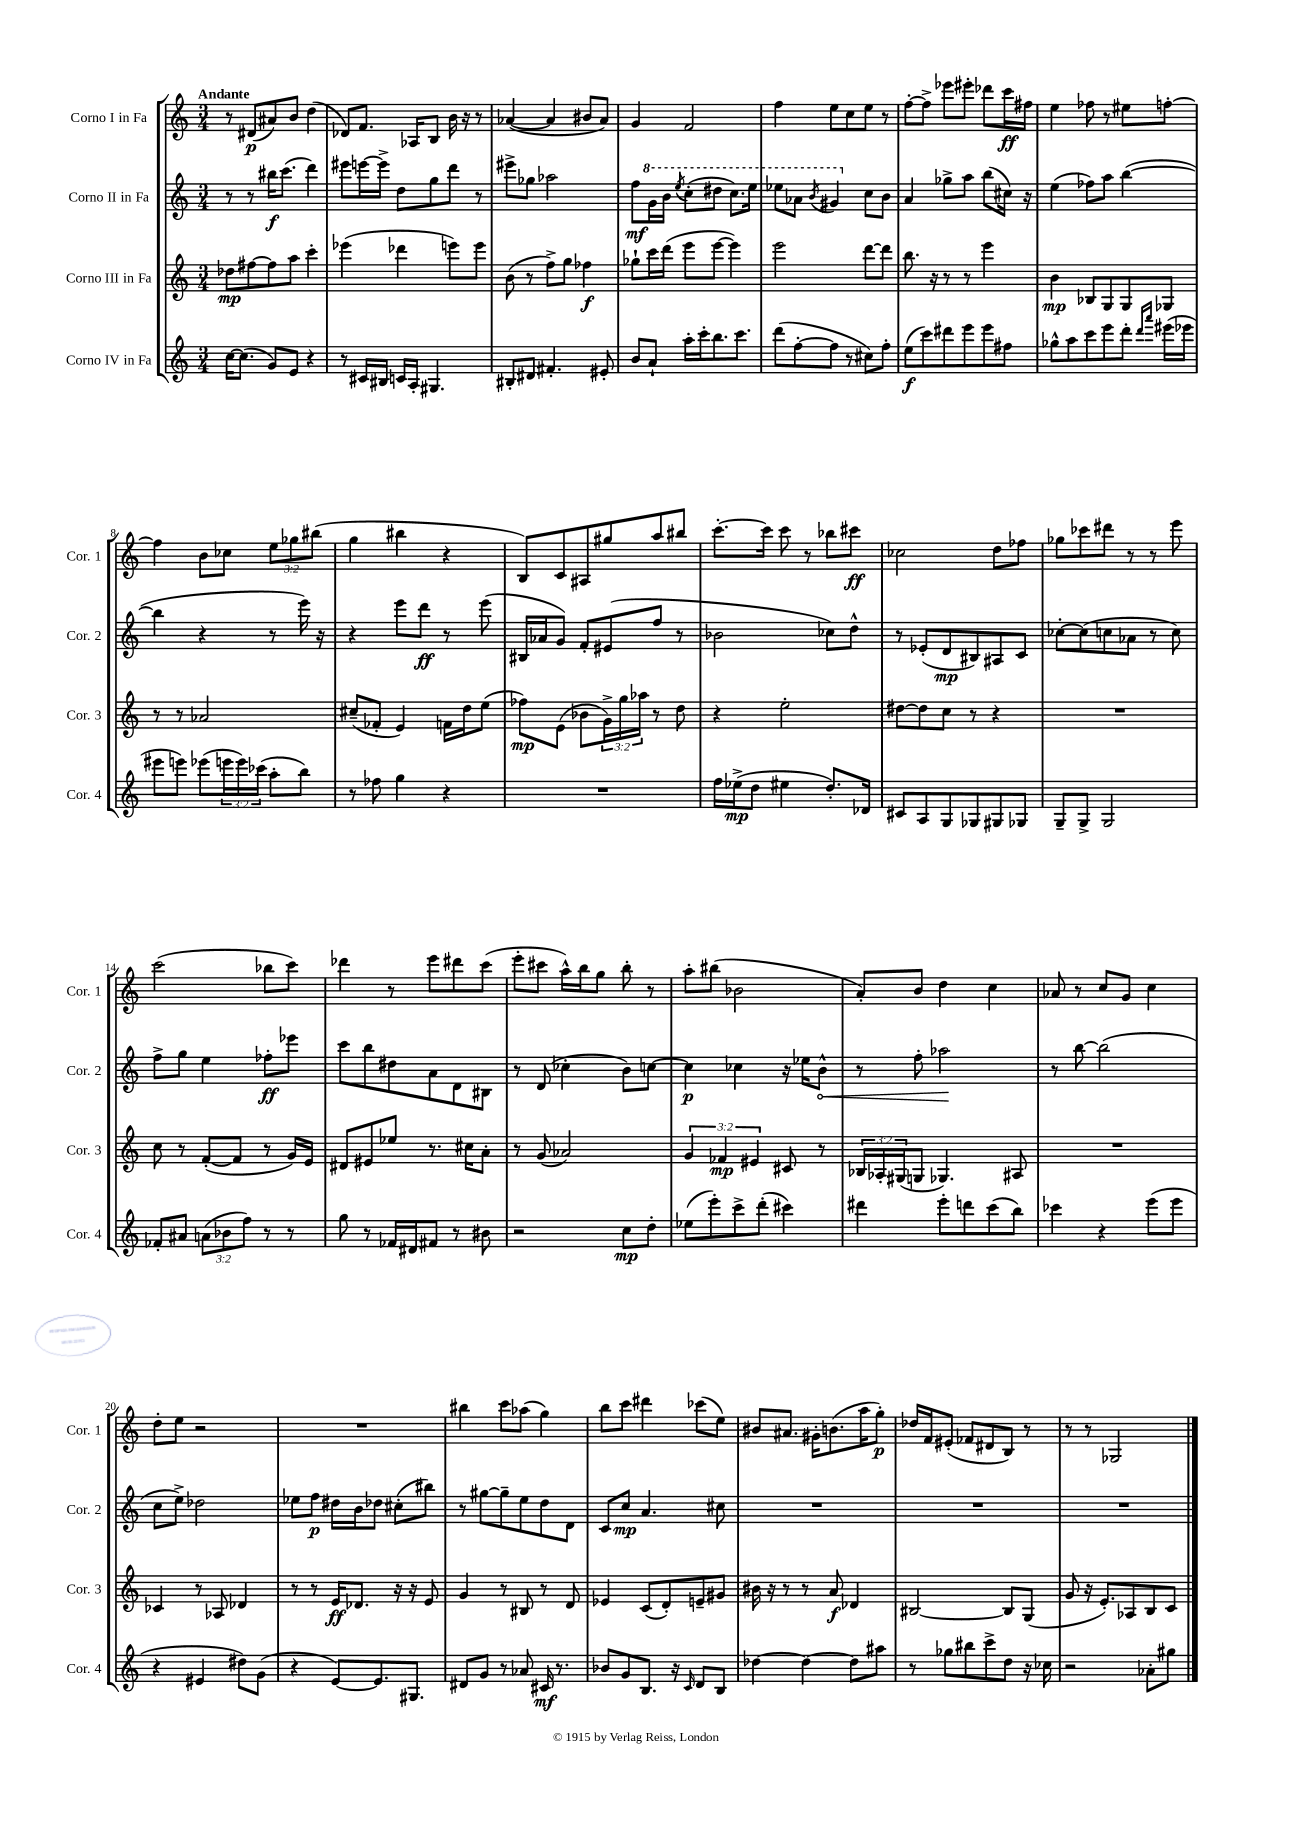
<<
\new StaffGroup <<
\new Staff = "s0" \with { instrumentName = "Corno I in Fa" shortInstrumentName = "Cor. 1" } {
    \clef treble \key c \major \numericTimeSignature \time 3/4 \override Staff.TupletNumber.text = #tuplet-number::calc-fraction-text \tempo "Andante"
    r8 dis'8\p( ais'8) b'8 d''4( |
    des'8) f'8. aes16 b8 b'16 r16 r8 |
    aes'4~( aes'4 bis'8 aes'8) |
    g'4 f'2 |
    f''4 e''8 c''8 e''8 r8 |
    f''8~-. f''8-> ees'''8 eis'''8-. des'''8 c'''16\ff fis''16 |
    e''4 fes''8 r8 eis''8 f''8~-. |
    f''4 b'8 ces''8 \tuplet 3/2 { e''8 ges''8 bis''8( } |
    g''4 bis''4 r4 |
    b8) c'8 ais8 gis''8 a''8 bis''8 |
    c'''8.~-. c'''16 c'''8 r8 bes''8 cis'''8\ff |
    ces''2 d''8 fes''8 |
    ges''8 ces'''8 dis'''8 r8 r8 e'''8 |
    c'''2( bes''8 c'''8) |
    des'''4 r8 e'''8 dis'''8 c'''8( |
    e'''8-. cis'''8 a''16-^) b''16 g''8 b''8-. r8 |
    a''8-. bis''8( bes'2 |
    a'8-.) b'8 d''4 c''4 |
    aes'8 r8 c''8 g'8 c''4 |
    d''8-. e''8 r2 |
    R2. |
    bis''4 c'''8 aes''8( g''4) |
    b''8 c'''8 dis'''4 ces'''8( e''8) |
    bis'8 ais'8. gis'16-. b'8.( a''16 g''8-.\p) |
    des''16 f'16 eis'8-.( fes'8 dis'8 b8) r8 |
    r8 r8 ges2 \bar "|." |
}
\new Staff = "s1" \with { instrumentName = "Corno II in Fa" shortInstrumentName = "Cor. 2" } {
    \clef treble \key c \major \numericTimeSignature \time 3/4
    r8 r8 bis''16\f c'''8.( d'''4) |
    eis'''8 e'''16~ e'''16-> d''8 g''8 d'''8 r8 |
    eis'''8-> ges''8 aes''2 |
    f''8\mf \ottava #1 g''16 b''16 \acciaccatura { e'''8 } c'''8-.( dis'''8 c'''8.) e'''16 |
    ees'''8 aes''8 \acciaccatura { b''8 } gis''4 \ottava #0 c''8 b'8 |
    a'4 ges''8-> a''8 b''8( cis''16) r16 |
    e''4( fes''8) a''8 b''4~( |
    b''4 r4 r8 e'''16) r16 |
    r4 e'''8 d'''8\ff r8 e'''8( |
    bis16 aes'16 g'8) f'8-. eis'8( f''8 r8 |
    bes'2 ces''8) d''8-^ |
    r8 ees'8-.( d'8\mp bis8) ais8 c'8 |
    ces''8~-. ces''8( c''8 aes'8 r8 c''8) |
    f''8-> g''8 e''4 fes''8-.\ff ees'''8 |
    c'''8 b''8 dis''8 a'8 d'8 bis8 |
    r8 d'8( ces''4-. b'8) c''8~ |
    c''4\p ces''4 r16 ees''16 \once \override Hairpin.circled-tip = ##t b'8-^\< |
    r8 f''8-. aes''2\! |
    r8 b''8~ b''2( |
    c''8 e''8->) des''2 |
    ees''8 f''8\p dis''16 b'16 des''8 cis''8-.( bis''8) |
    r8 gis''8~ gis''8-- e''8 d''8 d'8 |
    c'8 c''8\mp a'4. cis''8 |
    R2. |
    R2. |
    R2. \bar "|." |
}
\new Staff = "s2" \with { instrumentName = "Corno III in Fa" shortInstrumentName = "Cor. 3" } {
    \clef treble \key c \major \numericTimeSignature \time 3/4 \override Staff.TupletNumber.text = #tuplet-number::calc-fraction-text
    des''8\mp fis''8~ fis''8 a''8 c'''4-. |
    ees'''4( des'''4 e'''8) e'''8 |
    b'8( r8 f''8->) g''8 fes''4\f |
    ges''8-! c'''16 d'''16( e'''8 e'''8~ e'''4) |
    e'''2 d'''8~ d'''8 |
    b''8. r16 r8 r8 e'''4 |
    b'4\mp bes8 g8 g8 ges8 |
    r8 r8 aes'2 |
    cis''8--( fes'8-. e'4) f'16 d''16 e''8( |
    fes''8\mp) e'8( bes'8 \tuplet 3/2 { g'16->) g''16 aes''16 } r8 d''8 |
    r4 e''2-. |
    dis''8~ dis''8 c''8 r8 r4 |
    R2. |
    c''8 r8 f'8~-.( f'8 r8 g'16) e'16 |
    dis'8 eis'8 ees''8 r8. cis''16 a'8-. |
    r8 g'8( aes'2) |
    \tuplet 3/2 { g'4 fes'4\mp eis'4 } cis'8 r8 |
    \tuplet 3/2 { bes16 aes16-. gis16( } g8 ges4.) ais8 |
    R2. |
    ces'4 r8 aes8 des'4 |
    r8 r8 e'16\ff des'8. r16 r16 e'8 |
    g'4 r8 bis8 r8 d'8 |
    ees'4 c'8( d'8-.) e'8-- gis'8 |
    bis'16 r16 r8 r8 a'8\f des'4 |
    bis2~ bis8 g8( |
    g'8 r16 e'8.-.) aes8 b8 c'8 \bar "|." |
}
\new Staff = "s3" \with { instrumentName = "Corno IV in Fa" shortInstrumentName = "Cor. 4" } {
    \clef treble \key c \major \numericTimeSignature \time 3/4 \override Staff.TupletNumber.text = #tuplet-number::calc-fraction-text
    c''16~ c''8.( g'8) e'8 r4 |
    r8 cis'16 bis16 c'16 a16-. gis4. |
    bis8-. dis'8 fis'4.-. eis'8-. |
    b'8 a'8-! a''16-. c'''16-. b''8. c'''8. |
    d'''8( f''8~-. f''8 r8 cis''8) f''8-. |
    e''8\f( c'''8) dis'''8 e'''8 e'''8 fis''8 |
    ges''8-^ a''8 c'''8 e'''8 d'''8-. \grace { d'''16 a'''16 } eis'''16( ees'''16 |
    eis'''8 e'''8) ees'''8( \tuplet 3/2 { e'''16 e'''16) ces'''16( } a''8-. b''8) |
    r8 fes''8 g''4 r4 |
    R2. |
    f''16 ees''16->\mp( d''8 eis''4 d''8.-.) des'16 |
    cis'8 a8 g8 ges8 gis8 ges8 |
    g8-- g8-> g2 |
    fes'8-. ais'8 \tuplet 3/2 { a'8( bes'8 f''8) } r8 r8 |
    g''8 r8 fes'16 dis'16 fis'8 r8 bis'8 |
    r2 c''8\mp d''8-. |
    ees''8( e'''8-.) c'''8-> d'''8-.( cis'''4) |
    dis'''4 e'''8-. d'''8 c'''8( b''8) |
    ces'''4 r4 e'''8( e'''8 |
    r4 eis'4 dis''8) g'8( |
    r4 e'8~) e'8. gis8. |
    dis'8 g'8 r8 aes'8 cis'16\mf r8. |
    bes'8 g'8 b8. r16 \grace { c'16 } d'8 b8 |
    des''4~ des''4~ des''8 ais''8 |
    r8 ges''8 bis''8 c'''8-> d''8 r16 ces''16 |
    r2 aes'8-. gis''8 \bar "|." |
}
>>
>>
